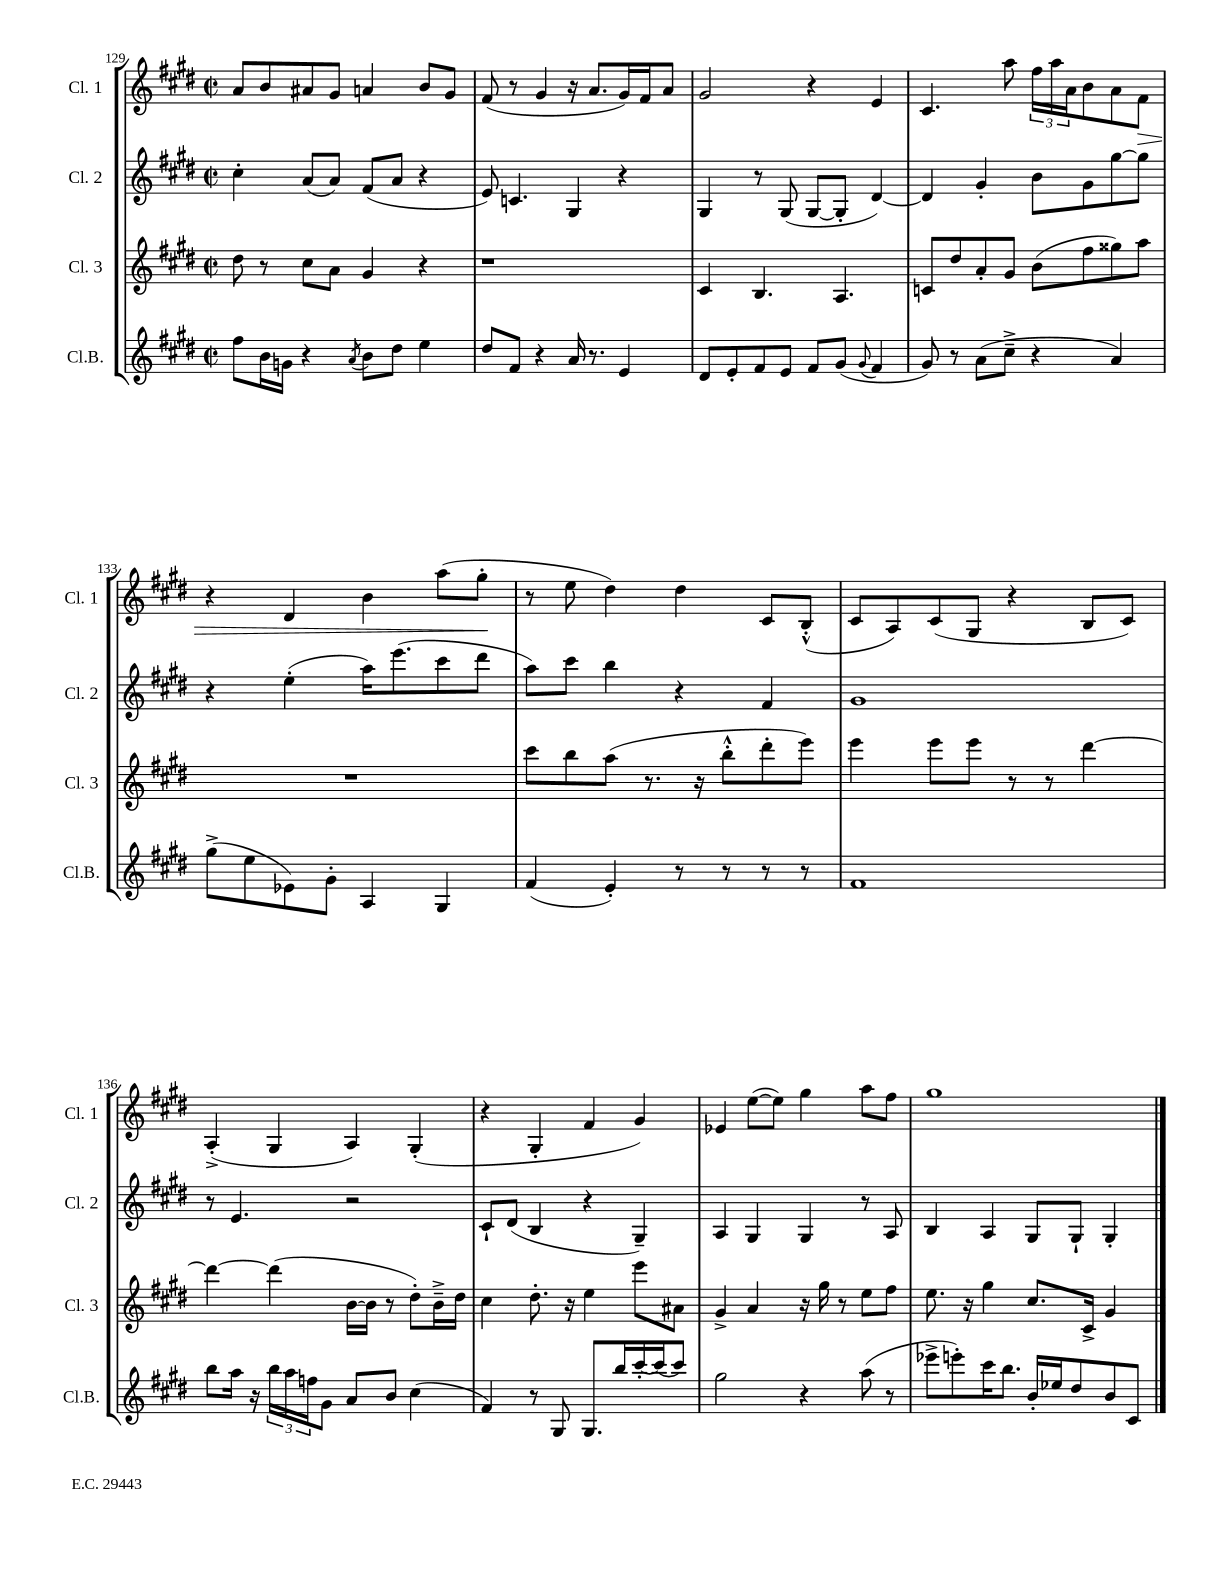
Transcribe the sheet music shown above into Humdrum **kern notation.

**kern	**kern	**kern	**kern	**dynam
*part4	*part3	*part2	*part1	*part1
*staff4	*staff3	*staff2	*staff1	*staff1
*I"Cl.B.	*I"Cl. 3	*I"Cl. 2	*I"Cl. 1	*
*I'Cl.B.	*I'Cl. 3	*I'Cl. 2	*I'Cl. 1	*
*clefG2	*clefG2	*clefG2	*clefG2	*
*k[f#c#g#d#]	*k[f#c#g#d#]	*k[f#c#g#d#]	*k[f#c#g#d#]	*
*M2/2	*M2/2	*M2/2	*M2/2	*
*met(c|)	*met(c|)	*met(c|)	*met(c|)	*
=129	=129	=129	=129	=129
8ff#\L	8dd#\	4cc#'\	8a/L	.
16b\L	8r	.	8b/	.
16gn\JJ	.	.	.	.
4r	8cc#\L	(8a/L	8a#X/	.
.	8a\J	8a/J)	8g#/J	.
8qa/	.	.	.	.
8b\L	4g#/	(8f#/L	4an/	.
8dd#\J	.	8a/J	.	.
4ee\	4r	4r	8b/L	.
.	.	.	8g#/J	.
=130	=130	=130	=130	=130
8dd#/L	1r	8e/)	(8f#/	.
8f#/J	.	4.cn/	8r	.
4r	.	.	4g#/	.
16a/	.	4G#/	16r	.
8.r	.	.	8.a/L	.
4e/	.	4r	16g#/L)	.
.	.	.	16f#/J	.
.	.	.	8a/J	.
=131	=131	=131	=131	=131
8d#/L	4c#/	4G#/	2g#/	.
8e'/	.	.	.	.
8f#/	4.B/	8r	.	.
8e/J	.	(8G#/	.	.
8f#/L	.	[8G#/L	4r	.
(8g#/J	4.A/	8G#'/J]	.	.
8qqg#/	.	.	.	.
4f#/	.	[4d#/)	4e/	.
=132	=132	=132	=132	=132
8g#/)	8cn/L	4d#/]	4.c#/	.
8r	8dd#/	.	.	.
(8a\L	8a'/	4g#'/	.	.
8cc#~^\J	8g#/J	.	8aa\	.
4r	(8b\L	8b\L	24ff#\LL	.
.	.	.	24aa\	.
.	.	.	24a\J	.
.	8ff#\	8g#\	8b\	.
4a/)	8gg##X\)	[8gg#\	8a\	.
!	!	!	!	!LO:HP:b
.	8aa\J	8gg#\J]	8f#\J	>
!!LO:LB:g=z
=133	=133	=133	=133	=133
(8gg#^\L	1r	4r	4r	.
8ee\	.	.	.	.
8e-X\)	.	(4ee'\	4d#/	.
8g#'\J	.	.	.	.
4A/	.	16aa\KL)	4b\	.
.	.	(8.eee\	.	.
4G#/	.	8ccc#\	(8aa\L	.
.	.	8ddd#\J	8gg#'\J	.
.	.	.	.	]
=134	=134	=134	=134	=134
(4f#/	8ccc#\L	8aa\L)	8r	.
.	8bb\	8ccc#\J	8ee\	.
4e'/)	(8aa\J	4bb\	4dd#\)	.
.	8.r	.	.	.
8r	.	4r	4dd#\	.
.	16r	.	.	.
8r	8bb'^^\L	.	.	.
8r	8ddd#'\	4f#/	8c#/L	.
8r	8eee\J)	.	(8B'^^/J	.
=135	=135	=135	=135	=135
1f#	4eee\	1g#	8c#/L	.
.	.	.	8A/)	.
.	8eee\L	.	(8c#/	.
.	8eee\J	.	8G#/J	.
.	8r	.	4r	.
.	8r	.	.	.
.	[4ddd#\	.	8B/L	.
.	.	.	8c#/J)	.
!!LO:LB:g=z
=136	=136	=136	=136	=136
8bb\L	4ddd#\_	8r	(4A'^/	.
16aa\Jk	.	4.e/	.	.
16r	.	.	.	.
24bb\LL	(4ddd#\]	.	4G#/	.
24aa\	.	.	.	.
24ffn\J	.	.	.	.
8g#\J	.	.	.	.
8a/L	[16b\LL	2r	4A/)	.
.	16b\JJ]	.	.	.
8b/J	8r	.	.	.
(4cc#\	8dd#'\L)	.	(4G#'/	.
.	16b~^\L	.	.	.
.	16dd#\JJ	.	.	.
=137	=137	=137	=137	=137
4f#/)	4cc#\	8c#`/L	4r	.
.	.	(8d#/J	.	.
8r	8.dd#'\	4B/	4G#'/	.
8G#/	.	.	.	.
.	16r	.	.	.
8.G#/L	4ee\	4r	4f#/	.
16bb/L	.	.	.	.
[16ccc#'/	8eee\L	4G#~/)	4g#/)	.
(16ccc#/J]	.	.	.	.
8ccc#/J)	8a#X\J	.	.	.
=138	=138	=138	=138	=138
2gg#\	4g#^/	4A/	4e-X/	.
.	4a/	4G#/	([8ee\L	.
.	.	.	8ee\J])	.
4r	16r	4G#/	4gg#\	.
.	16gg#\	.	.	.
.	8r	.	.	.
(8aa\	8ee\L	8r	8aa\L	.
8r	8ff#\J	8A/	8ff#\J	.
=139	=139	=139	=139	=139
8eee-X^\L	8.ee\	4B/	1gg#	.
8eeen'\)	.	.	.	.
.	16r	.	.	.
16ccc#\K	4gg#\	4A/	.	.
8.bb\J	.	.	.	.
16b'/LL	8.cc#/L	8G#/L	.	.
16ee-X/J	.	.	.	.
8dd#/	.	8G#`/J	.	.
.	16c#^/Jk	.	.	.
8b/	4g#/	4G#'/	.	.
8c#/J	.	.	.	.
==	==	==	==	==
*-	*-	*-	*-	*-
